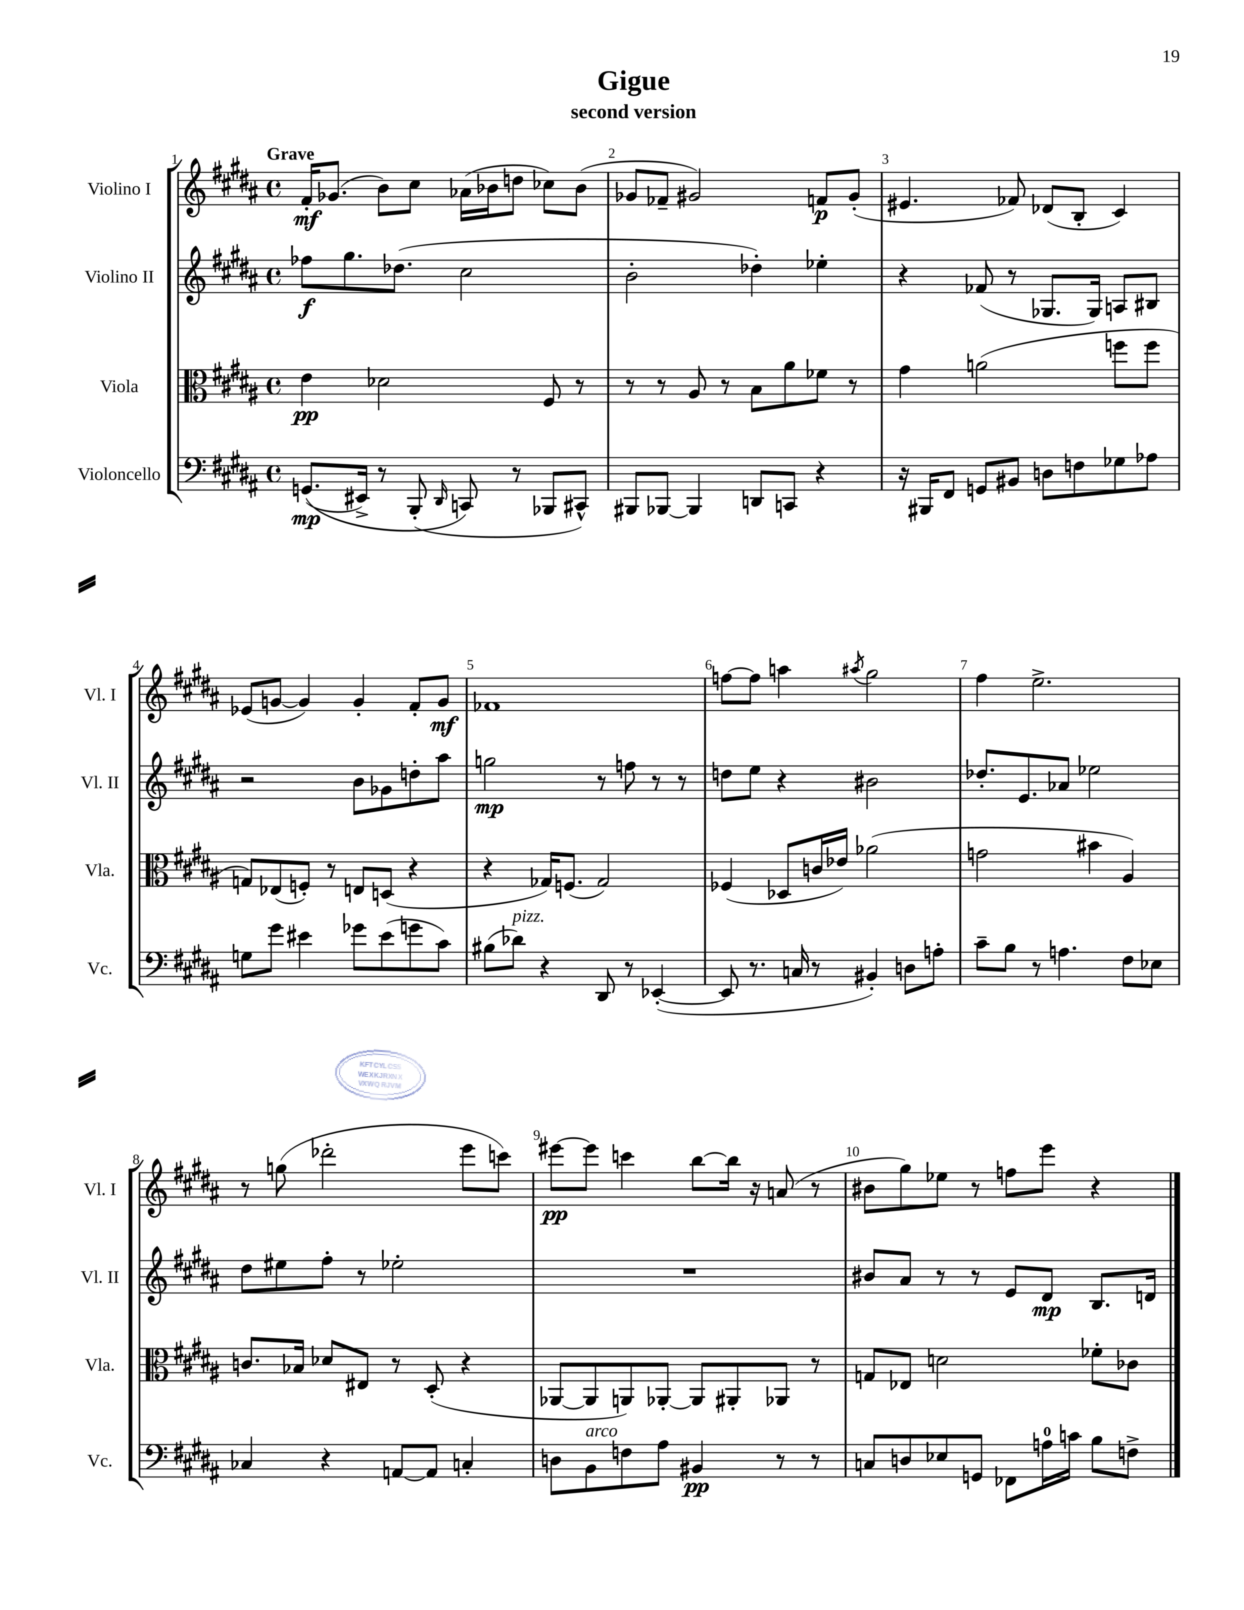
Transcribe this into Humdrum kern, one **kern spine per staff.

**kern	**kern	**kern	**kern
*staff4	*staff3	*staff2	*staff1
*clefF4	*clefC3	*clefG2	*clefG2
*k[f#c#g#d#a#]	*k[f#c#g#d#a#]	*k[f#c#g#d#a#]	*k[f#c#g#d#a#]
*M4/4	*M4/4	*M4/4	*M4/4
*met(c)	*met(c)	*met(c)	*met(c)
&((8.GG	4e	8ff-	16f#'
.	.	.	(8.g-
.	.	8.gg#	.
16EE#^)	.	.	.
8r	2d-	.	8b)
.	.	(8.dd-	.
(8BBB'	.	.	8cc#
16qqDD#	.	.	.
8CC&)	.	2cc#	(16a-
.	.	.	16b-
8r	.	.	8dd
8BBB-	8F#	.	8cc-)
8CC#^^)	8r	.	(8b-
=	=	=	=
8BBB#	8r	2b'	8g-
[8BBB-	8r	.	8f-~
4BBB-]	8A#	.	2g#)
.	8r	.	.
8DD	8B	4dd-')	.
8CC	8a#	.	.
4r	8f-	4ee-'	8f
.	8r	.	(8g#'
=	=	=	=
16r	4g#	4r	4.e#
16BBB#	.	.	.
8FF#	.	.	.
8GG	(2a	(8f-	.
8BB#	.	8r	8f-)
8D	.	8.G-	(8d-
8F	.	.	8B'
.	.	16G-)	.
8G-	8ff	8A	4c#)
8A-	8ff	8B#	.
=	=	=	=
8G	8G)	2r	(8e-
8g#	(8E-	.	[8g
4e#	8F')	.	4g])
.	8r	.	.
8g-	8E	8b	4g'
(8e#	(8D	8g-	.
8g	4r	8dd'	8f#'
8c#)	.	8aa#	8g
=	=	=	=
(8B#	4r	2gg	1f-
8d-)	.	.	.
4r	16G-)	.	.
.	(8.F	.	.
8DD#	2G-)	8r	.
8r	.	8ff	.
([4EE-'	.	8r	.
.	.	8r	.
=	=	=	=
8EE-]	(4F-	8dd	[8ff
8.r	.	8ee	8ff]
.	8D-	4r	4aa
16C	.	.	.
8r	16c	.	.
.	16e-)	.	.
.	.	.	8qaa#
4BB#')	(2a-	2b#	2gg#
8D	.	.	.
8A'	.	.	.
=	=	=	=
8c#~	2g	8.dd-'	4ff#
8B	.	.	.
.	.	8.e	.
8r	.	.	2.ee^
4.A	.	8a-	.
.	4b#	2ee-	.
8F#	4A#)	.	.
8E-	.	.	.
=	=	=	=
4C-	8.c	8dd#	8r
.	.	8ee#	(8gg
.	16B-	.	.
4r	8d-	8ff#'	2ddd-'
.	8E#	8r	.
[8AA	8r	2ee-'	.
8AA]	(8D#'	.	.
4C'	4r	.	8eee
.	.	.	8ccc)
=	=	=	=
8D	[8AA-	1r	[8eee#
8BB	8AA-]	.	8eee#]
8F	8AA)	.	4ccc
8A#	[8AA-'	.	.
4BB#	8AA-]	.	[8bb
.	8AA#'	.	16bb]
.	.	.	16r
8r	8AA-	.	(8a
8r	8r	.	8r
=	=	=	=
8C	8G	8b#	8b#
8D	8E-	8a#	8gg#)
8E-	2d	8r	8ee-
8GG	.	8r	8r
8FF-	.	8e	8ff
16A	.	8d#	8eee
16c	.	.	.
8B	8f-'	8.B	4r
8F^	8c-	.	.
.	.	16d	.
==	==	==	==
*-	*-	*-	*-
